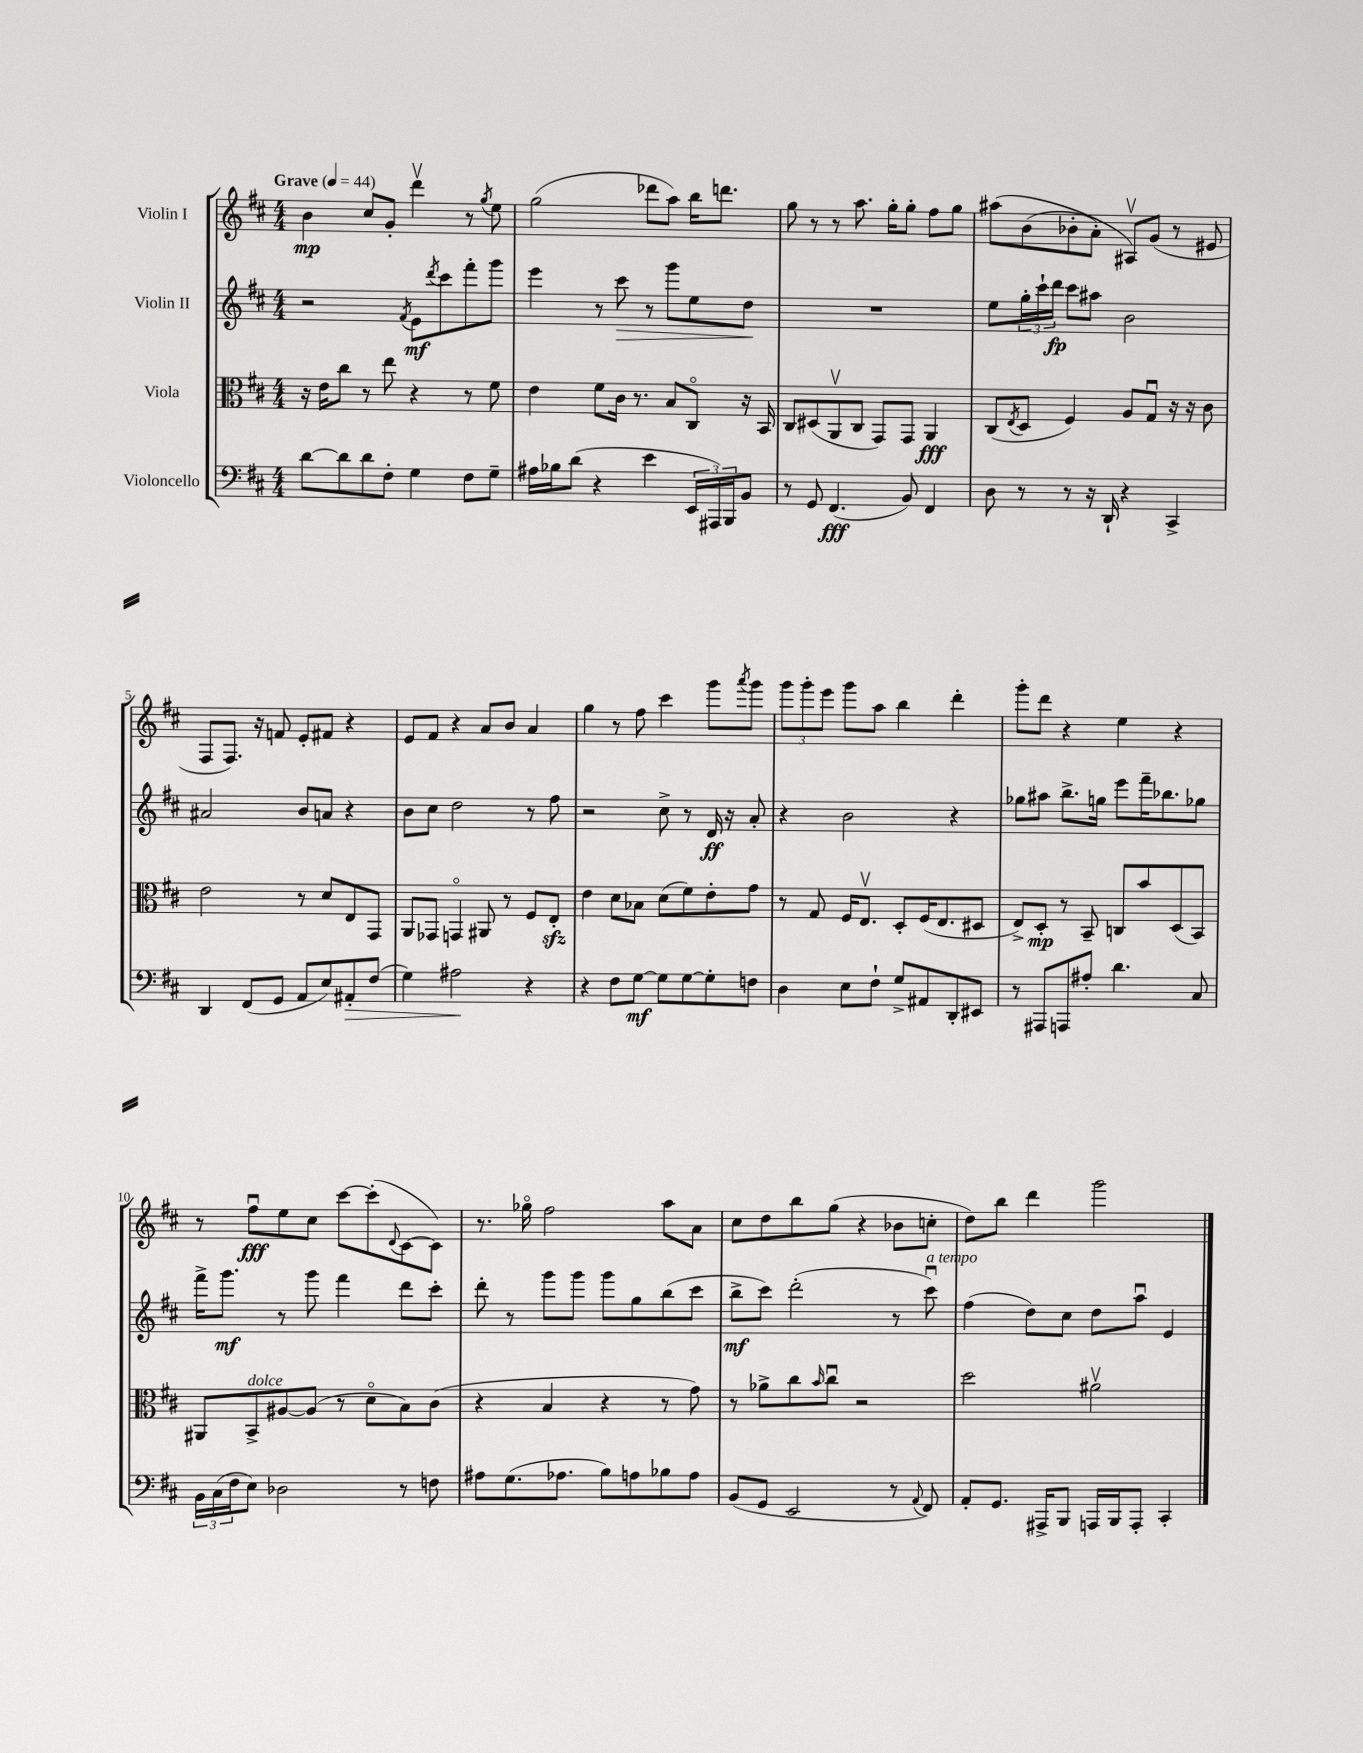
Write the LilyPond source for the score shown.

<<
\new StaffGroup <<
\new Staff = "s0" \with { instrumentName = "Violin I" } {
    \clef treble \key d \major \numericTimeSignature \time 4/4 \tempo "Grave" 4 = 44
    b'4\mp cis''8 g'8-. d'''4\upbow r8 \acciaccatura { g''8 } e''8 |
    g''2( des'''8 a''8) b''16 d'''8. |
    g''8 r8 r8 a''8. g''16-. g''8-. fis''8 g''8 |
    ais''8\( b'8( bes'8-. a'8-.) ais8\upbow\) g'8( r8 eis'8 |
    fis8 fis8.) r16 f'8 e'8-. fis'8 r4 |
    e'8 fis'8 r4 a'8 b'8 a'4 |
    g''4 r8 fis''8 cis'''4 g'''8 \acciaccatura { a'''8 } g'''8 |
    \tuplet 3/2 { g'''8 g'''8-. e'''8 } g'''8 a''8 b''4 d'''4-. |
    g'''8-. d'''8 r4 e''4 r4 |
    r8 fis''8\downbow\fff e''8 cis''8 cis'''8~ cis'''8-.( \appoggiatura { d'8 } cis'8~ cis'8) |
    r8. ges''16\flageolet fis''2 a''8 a'8 |
    cis''8 d''8 b''8 g''8( r4 bes'8 c''8-. |
    d''8) b''8 d'''4 g'''2 \bar "|." |
}
\new Staff = "s1" \with { instrumentName = "Violin II" } {
    \clef treble \key d \major \numericTimeSignature \time 4/4
    r2 \acciaccatura { fis'8 } e'8\mf \acciaccatura { d'''8 } cis'''8 fis'''8-. g'''8 |
    e'''4 r8 cis'''8\> r8 g'''8 e''8 d''8\! |
    R1 |
    e''8 \tuplet 3/2 { g''16-. cis'''16-! d'''16\fp } cis'''8 ais''8 b'2 |
    ais'2 b'8 a'8 r4 |
    b'8 cis''8 d''2 r8 fis''8 |
    r2 cis''8-> r8 d'16\ff r16 a'8-. |
    r4 b'2 r4 |
    ges''8 ais''8 b''8.-> g''16 e'''8 fis'''16-- bes''8. ges''8 |
    fis'''16-> g'''8.\mf r8 g'''8 fis'''4 d'''8 cis'''8-. |
    d'''8-. r8 g'''8 g'''8 g'''8 g''8 b''8( cis'''8 |
    b''8->\mf cis'''8) d'''2-.( r8 cis'''8\downbow^\markup { \italic "a tempo" }) |
    fis''4( d''8) cis''8 d''8 a''8\downbow e'4 \bar "|." |
}
\new Staff = "s2" \with { instrumentName = "Viola" } {
    \clef alto \key d \major \numericTimeSignature \time 4/4
    r16 e'16 cis''8 r8 e''8 r4 r8 fis'8 |
    e'4 fis'8 cis'16 r8. b8 cis8\flageolet r16 b,16 |
    cis8 dis8( a,8\upbow cis8 g,8) g,8 a,4\fff |
    cis8( \acciaccatura { e8 } d8 fis4) a8 g8\downbow r16 r16 cis'8 |
    e'2 r8 d'8 e8 g,8 |
    a,8 ges,8 g,4\flageolet ais,8 r8 fis8 e8-.\sfz |
    e'4 d'8 bes8 d'8( fis'8) e'8-. g'8 |
    r8 g8 fis16 e8.\upbow d8-. fis16( e8. dis8 |
    e8->) d8-.\mp r8 b,8-- c8 b'8 d8( b,8) |
    ais,8 b,8->^\markup { \italic "dolce" } ais8~ ais8( r8 d'8\flageolet b8) cis'8( |
    r4 b4 r4 r8 g'8) |
    r8 aes'8-> cis''8 \grace { b'16 } cis''8\downbow r2 |
    d''2 ais'2\upbow \bar "|." |
}
\new Staff = "s3" \with { instrumentName = "Violoncello" } {
    \clef bass \key d \major \numericTimeSignature \time 4/4
    d'8~ d'8 d'8 fis8-. g4 fis8 g8-- |
    ais16 bes16 d'8( r4 e'4 \tuplet 3/2 { e,16 ais,,16) b,,16 } b,8 |
    r8 g,8 fis,4.\fff( b,8) fis,4 |
    d8 r8 r8 r16 d,16-! r4 cis,4-> |
    d,4 fis,8( g,8 a,8 e8) ais,8-.\> fis8( |
    g4) ais2\! r4 |
    r4 fis8 g8~\mf g8 g8~ g8-. f8 |
    d4 e8 fis8-! g8-> ais,8 d,8-. eis,8 |
    r8 ais,,8 a,,8 ais8-. d'4. cis8 |
    \tuplet 3/2 { b,16 cis16( fis16 } e8) des2 r8 f8 |
    ais8 g8.( aes8. b8) a8 bes8 a8 |
    b,8( g,8 e,2 r8 \appoggiatura { a,8 } fis,8) |
    a,8-. g,8. ais,,16-> b,,8 a,,16 b,,16 a,,8-. cis,4-. \bar "|." |
}
>>
>>
